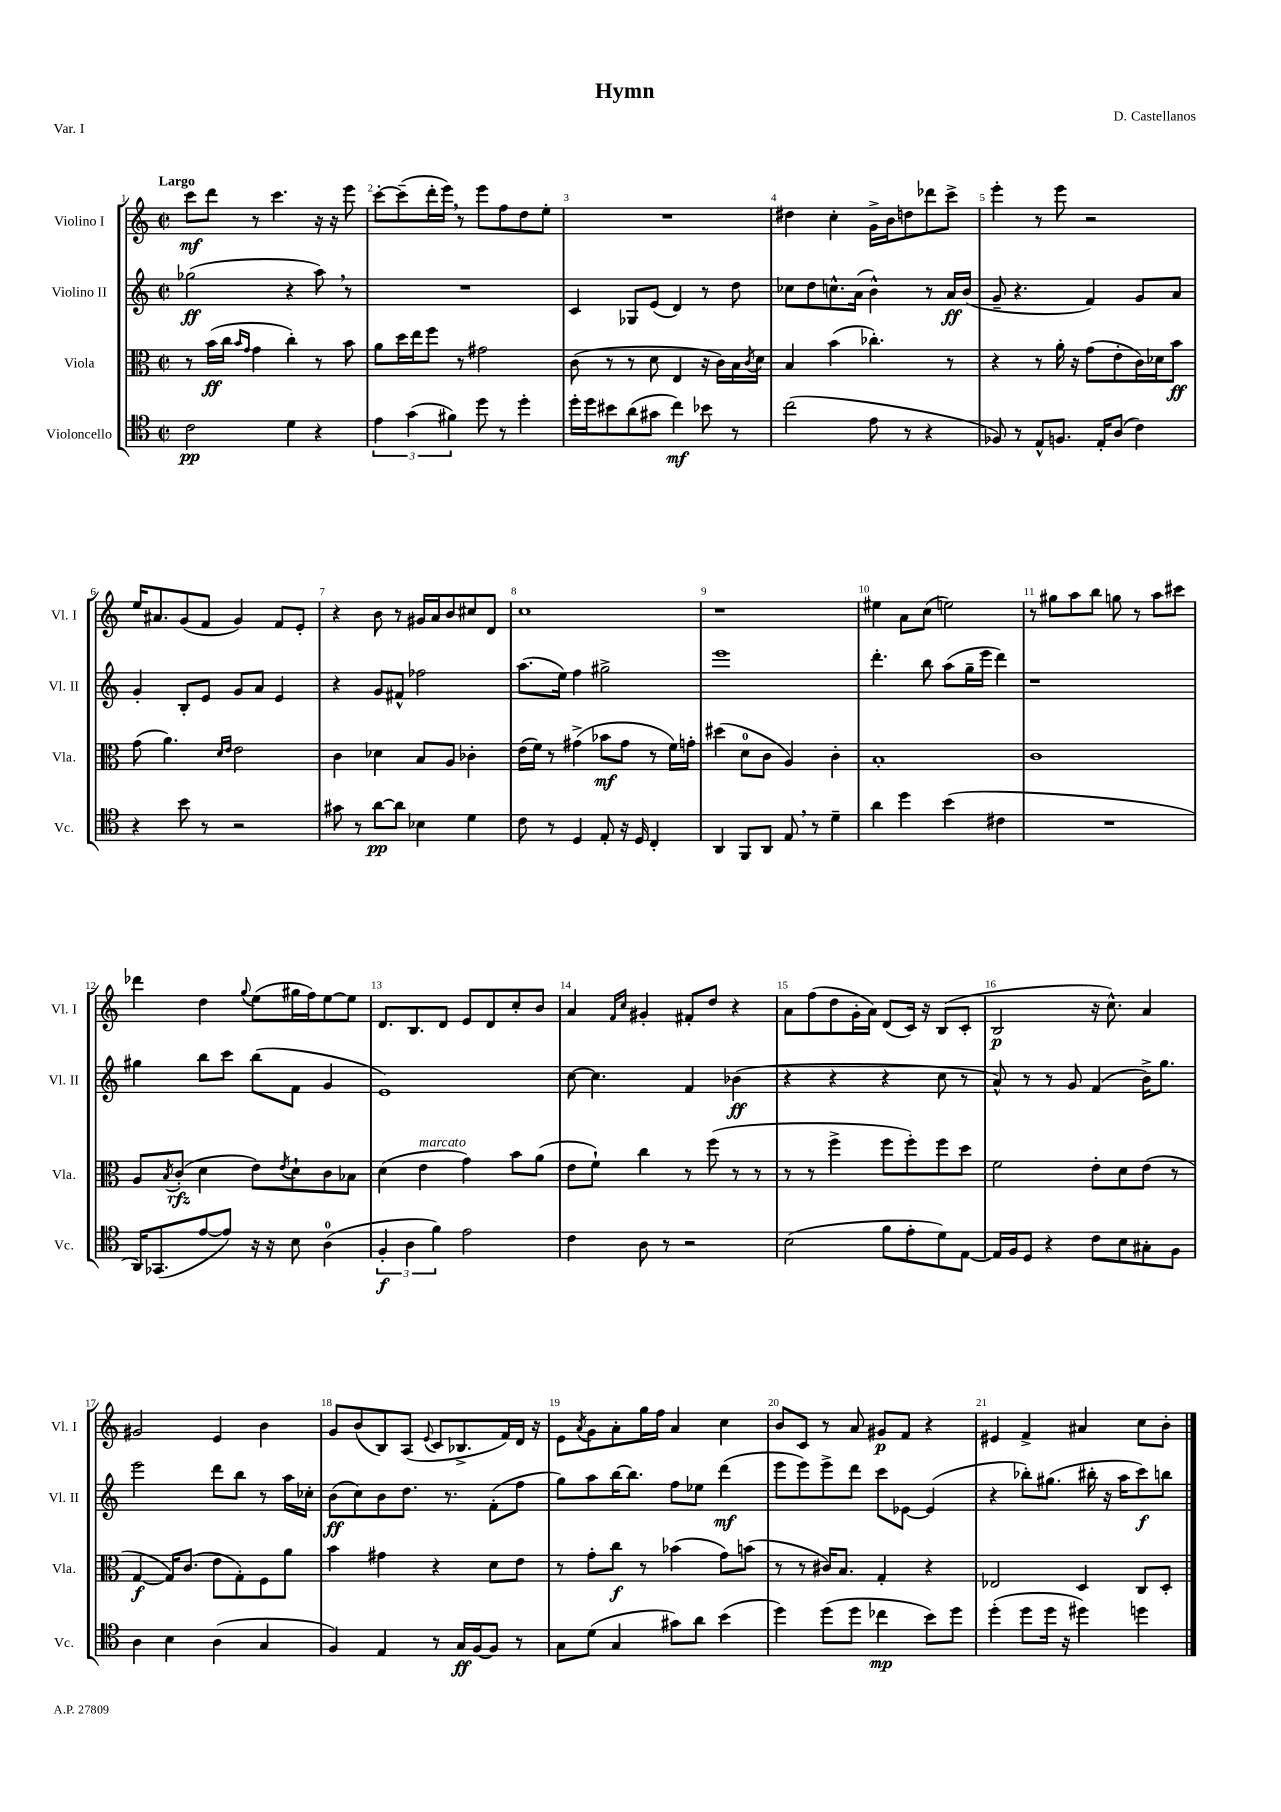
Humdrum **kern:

**kern	**dynam	**kern	**dynam	**kern	**dynam	**kern	**dynam
*part4	*part4	*part3	*part3	*part2	*part2	*part1	*part1
*staff4	*staff4	*staff3	*staff3	*staff2	*staff2	*staff1	*staff1
*I"Violoncello	*	*I"Viola	*	*I"Violino II	*	*I"Violino I	*
*I'Vc.	*	*I'Vla.	*	*I'Vl. II	*	*I'Vl. I	*
*clefC4	*	*clefC3	*	*clefG2	*	*clefG2	*
*k[]	*	*k[]	*	*k[]	*	*k[]	*
*M2/2	*	*M2/2	*	*M2/2	*	*M2/2	*
*met(c|)	*	*met(c|)	*	*met(c|)	*	*met(c|)	*
=1	=1	=1	=1	=1	=1	=1	=1
!	!	!	!	!	!	!LO:TX:a:B:t=Largo	!
2c\	pp	8r	.	(2gg-X\	ff	8ccc\L	mf
.	.	(16b\LL	ff	.	.	8ddd\J	.
.	.	16cc\JJ	.	.	.	.	.
.	.	16qqb/LL	.	.	.	.	.
.	.	16qqg/JJ	.	.	.	.	.
.	.	4g\	.	.	.	8r	.
.	.	.	.	.	.	4.ccc\	.
4d\	.	4cc'\)	.	4r	.	.	.
4r	.	8r	.	8aa,\)	.	16r	.
.	.	.	.	.	.	16r	.
.	.	8b\	.	8r	.	8eee\	.
=2	=2	=2	=2	=2	=2	=2	=2
6e\	.	8a\L	.	1r	.	[8ccc'\L	.
.	.	16dd\L	.	.	.	(8ccc~\]	.
(6g\	.	.	.	.	.	.	.
.	.	16ee\J	.	.	.	.	.
.	.	8ff\J	.	.	.	16ddd'\L	.
.	.	.	.	.	.	16eee,\JJ)	.
6f#X\)	.	.	.	.	.	.	.
.	.	8r	.	.	.	8r	.
8dd\	.	2g#X\	.	.	.	8eee\L	.
8r	.	.	.	.	.	8ff\	.
4dd'\	.	.	.	.	.	8dd\	.
.	.	.	.	.	.	8ee'\J	.
=3	=3	=3	=3	=3	=3	=3	=3
16dd'\LL	.	(8c\	.	4c/	.	1r	.
16dd\J	.	.	.	.	.	.	.
8b#X\	.	8r	.	.	.	.	.
(8a\	.	8r	.	8G-X/L	.	.	.
8g#X\J	.	8d\	.	(8e/J	.	.	.
4cc\)	mf	4E/	.	4d/)	.	.	.
8b-X\	.	16r	.	8r	.	.	.
.	.	16c\LL)	.	.	.	.	.
8r	.	16B\	.	8dd\	.	.	.
.	.	8qc/	.	.	.	.	.
.	.	16d\JJ	.	.	.	.	.
=4	=4	=4	=4	=4	=4	=4	=4
(2cc\	.	4B/	.	8cc-X\L	.	4dd#X\	.
.	.	.	.	8dd\	.	.	.
.	.	(4b\	.	8.ccn^^\	.	4cc'\	.
.	.	.	.	(16a\Jk	.	.	.
8e\	.	4.cc-X'\)	.	4b^^\)	.	16g^\LL	.
.	.	.	.	.	.	16b\J	.
8r	.	.	.	.	.	8ddn\	.
4r	.	.	.	8r	.	8ddd-X\	.
.	.	8r	.	16a/LL	ff	8ccc^\J	.
.	.	.	.	(16b/JJ	.	.	.
=5	=5	=5	=5	=5	=5	=5	=5
8F-X/)	.	4r	.	8g~/	.	4eee'\	.
8r	.	.	.	4.r	.	.	.
8E^^/L	.	8r	.	.	.	8r	.
8.Fn/J	.	16a'\	.	.	.	8eee\	.
.	.	16r	.	.	.	.	.
.	.	(8g\L	.	4f/)	.	2r	.
16E'/KL	.	.	.	.	.	.	.
(8A/J	.	8e'\	.	.	.	.	.
4c\)	.	16c\L)	.	8g/L	.	.	.
.	.	16d-X\J	.	.	.	.	.
.	.	8b\J	ff	8a/J	.	.	.
!!LO:LB:g=z
=6	=6	=6	=6	=6	=6	=6	=6
4r	.	(8g\	.	4g'/	.	16ee/KL	.
.	.	.	.	.	.	8.a#X/	.
.	.	4.a\)	.	.	.	.	.
8b\	.	.	.	8B'/L	.	(8g/	.
8r	.	.	.	8e/J	.	8f/J	.
.	.	16qqd/LL	.	.	.	.	.
.	.	16qqe/JJ	.	.	.	.	.
2r	.	2e\	.	8g/L	.	4g/)	.
.	.	.	.	8a/J	.	.	.
.	.	.	.	4e/	.	8f/L	.
.	.	.	.	.	.	8e'/J	.
=7	=7	=7	=7	=7	=7	=7	=7
8g#X\	.	4c\	.	4r	.	4r	.
8r	.	.	.	.	.	.	.
[8a\L	pp	4d-X\	.	8g/L	.	8b\	.
8a\J]	.	.	.	8f#X^^/J	.	8r	.
4B-X\	.	8B/L	.	2ff-X\	.	16g#X/LL	.
.	.	.	.	.	.	16a/J	.
.	.	8A/J	.	.	.	8b/	.
4d\	.	4c-X'\	.	.	.	8cc#X/	.
.	.	.	.	.	.	8d/J	.
=8	=8	=8	=8	=8	=8	=8	=8
8c\	.	(16e\LL	.	(8.aa\L	.	1cc	.
.	.	16f\JJ)	.	.	.	.	.
8r	.	8r	.	.	.	.	.
.	.	.	.	16ee\Jk)	.	.	.
4D/	.	(4g#X^\	.	4ff\	.	.	.
8E'/	.	8b-X\L	mf	2gg#X^\	.	.	.
16r	.	8g#\J	.	.	.	.	.
16D/	.	.	.	.	.	.	.
4C'/	.	8r	.	.	.	.	.
.	.	16f\LL)	.	.	.	.	.
.	.	16gn'\JJ	.	.	.	.	.
=9	=9	=9	=9	=9	=9	=9	=9
4AA/	.	(4dd#X\	.	1eee	.	1r	.
8FF/L	.	8d\L	.	.	.	.	.
8AA/J	.	8c\J	.	.	.	.	.
8E,/	.	4A/)	.	.	.	.	.
8r	.	.	.	.	.	.	.
4d~\	.	4c'\	.	.	.	.	.
=10	=10	=10	=10	=10	=10	=10	=10
4a\	.	1B'	.	4.ddd'\	.	4ee#X\	.
4dd\	.	.	.	.	.	8a\L	.
.	.	.	.	8bb\	.	(8cc\J	.
(4b\	.	.	.	(8aa\L	.	2een\)	.
.	.	.	.	16gg~\L	.	.	.
.	.	.	.	16eee\JJ	.	.	.
4c#X\	.	.	.	4ddd\)	.	.	.
=11	=11	=11	=11	=11	=11	=11	=11
1r	.	1c	.	1r	.	8r	.
.	.	.	.	.	.	8gg#X\L	.
.	.	.	.	.	.	8aa\	.
.	.	.	.	.	.	8bb\J	.
.	.	.	.	.	.	8ggn\	.
.	.	.	.	.	.	8r	.
.	.	.	.	.	.	8aa\L	.
.	.	.	.	.	.	8ccc#X\J	.
!!LO:LB:g=z
=12	=12	=12	=12	=12	=12	=12	=12
16AA/KL)	.	8A/L	.	4gg#X\	.	4ddd-X\	.
(8.GG-X/	.	.	.	.	.	.	.
.	.	8qB/	.	.	.	.	.
.	.	(8c'/J	rfz	.	.	.	.
[8e/	.	4d\	.	8bb\L	.	4dd\	.
8e/J])	.	.	.	8ccc\J	.	.	.
.	.	.	.	.	.	8qqgg/	.
16r	.	8e\L)	.	(8bb\L	.	(8ee\L	.
16r	.	.	.	.	.	.	.
.	.	8qe/	.	.	.	.	.
8B\	.	8d`\	.	8f\J	.	16gg#X\L	.
.	.	.	.	.	.	16ff\J)	.
(4A\	.	8c\	.	4g/	.	[8ee\	.
.	.	8B-X\J	.	.	.	8ee\J]	.
=13	=13	=13	=13	=13	=13	=13	=13
6F'/	f	(4d\	.	1e)	.	8.d/L	.
6A\	.	.	.	.	.	.	.
.	.	.	.	.	.	8.B/	.
!	!	!LO:TX:a:i:t=marcato	!	!	!	!	!
.	.	4e\	.	.	.	.	.
6f\)	.	.	.	.	.	.	.
.	.	.	.	.	.	8d/J	.
2e\	.	4g\)	.	.	.	8e/L	.
.	.	.	.	.	.	8d/	.
.	.	8b\L	.	.	.	8cc'/	.
.	.	(8a\J	.	.	.	8b/J	.
=14	=14	=14	=14	=14	=14	=14	=14
4c\	.	8e\L	.	[8cc\	.	4a/	.
.	.	8f`\J)	.	4.cc\]	.	.	.
.	.	.	.	.	.	16qqf/LL	.
.	.	.	.	.	.	16qqcc/JJ	.
8A\	.	4cc\	.	.	.	4g#X'/	.
8r	.	.	.	.	.	.	.
2r	.	8r	.	4f/	.	8f#X'/L	.
.	.	(8ff\	.	.	.	8dd/J	.
.	.	8r	.	(4b-X\	ff	4r	.
.	.	8r	.	.	.	.	.
=15	=15	=15	=15	=15	=15	=15	=15
(2B\	.	8r	.	4r	.	8a\L	.
.	.	8r	.	.	.	(8ff\	.
.	.	4ff^\	.	4r	.	8dd\	.
.	.	.	.	.	.	16g'\L	.
.	.	.	.	.	.	16a\JJ)	.
8f\L	.	8ff\L	.	4r	.	(8d/L	.
8e'\	.	8ff'\)	.	.	.	16c/Jk)	.
.	.	.	.	.	.	16r	.
8d\)	.	8ff\	.	8cc\	.	(8B/L	.
[8E\J	.	8dd\J	.	8r	.	8c'/J	.
=16	=16	=16	=16	=16	=16	=16	=16
16E/LL]	.	2f\	.	8a^^/)	.	2B/	p
16F/J	.	.	.	.	.	.	.
8D/J	.	.	.	8r	.	.	.
4r	.	.	.	8r	.	.	.
.	.	.	.	8g/	.	.	.
8c\L	.	8e'\L	.	(4f/	.	16r	.
.	.	.	.	.	.	8.cc^^\)	.
8B\	.	8d\	.	.	.	.	.
8G#X'\	.	(8e\J	.	16b^\KL)	.	4a/	.
.	.	.	.	8.gg\J	.	.	.
8F\J	.	8r	.	.	.	.	.
!!LO:LB:g=z
=17	=17	=17	=17	=17	=17	=17	=17
4A\	.	[4G/	f	2eee\	.	2g#X/	.
4B\	.	16G/KL])	.	.	.	.	.
.	.	(8.c/J	.	.	.	.	.
(4A\	.	8e\L	.	8ddd\L	.	4e/	.
.	.	8G'\)	.	8bb\J	.	.	.
4G/	.	8F\	.	8r	.	4b\	.
.	.	8a\J	.	16aa\LL	.	.	.
.	.	.	.	16cc-X'\JJ	.	.	.
=18	=18	=18	=18	=18	=18	=18	=18
4F/)	.	4b\	.	(8b\L	ff	8g/L	.
.	.	.	.	8cc\)	.	(8b/	.
4E/	.	4g#X\	.	8b\	.	8B/)	.
.	.	.	.	8.dd\J	.	(8A/J	.
.	.	.	.	.	.	8qqe/	.
8r	.	4r	.	.	.	8c/L	.
.	.	.	.	8.r	.	.	.
16G/LL	ff	.	.	.	.	8.B-X^/	.
[16F/J	.	.	.	.	.	.	.
8F/J]	.	8d\L	.	(8f'\L	.	.	.
.	.	.	.	.	.	16f/L)	.
8r	.	8e\J	.	8ff\J	.	16d/JJ	.
.	.	.	.	.	.	16r	.
=19	=19	=19	=19	=19	=19	=19	=19
8G\L	.	8r	.	8gg\L)	.	8e\L	.
.	.	.	.	.	.	8qa/	.
(8d\J	.	8g'\L	.	8aa\	.	8g\	.
4G/	.	8cc\J	f	[16bb\K	.	8a'\	.
.	.	.	.	8.bb\J]	.	.	.
.	.	8r	.	.	.	16gg\L	.
.	.	.	.	.	.	16ff\JJ	.
8g#X\L)	.	(4b-X\	.	8ff\L	.	4a/	.
8a\J	.	.	.	8ee-X\J	.	.	.
(4b\	.	8g\L)	.	(4ddd\	mf	4cc\	.
.	.	(8bn\J	.	.	.	.	.
=20	=20	=20	=20	=20	=20	=20	=20
4dd\)	.	8r	.	8eee\L	.	8b/L	.
.	.	8r	.	8eee\)	.	8c/J	.
(8dd\L	.	16c#X/KL)	.	8eee^\	.	8r	.
.	.	8.B/J	.	.	.	.	.
8dd\J	.	.	.	8ddd\J	.	8a/	.
4cc-X\	mp	4G'/	.	8ccc\L	.	8g#X/L	p
.	.	.	.	[8e-X\J	.	8f/J	.
8b\L)	.	4r	.	(4e-/]	.	4r	.
8dd\J	.	.	.	.	.	.	.
=21	=21	=21	=21	=21	=21	=21	=21
(4dd'\	.	2E-X/	.	4r	.	4e#X/	.
8dd\L	.	.	.	8bb-X'\L)	.	4f^/	.
16dd\Jk	.	.	.	(8.gg#X\J	.	.	.
16r	.	.	.	.	.	.	.
4dd#X\)	.	4D/	.	.	.	4a#X/	.
.	.	.	.	16bb#X'\	.	.	.
.	.	.	.	16r	.	.	.
.	.	.	.	16aa\KL	.	.	.
4ddn\	.	8C/L	.	8ccc\)	f	8cc\L	.
.	.	8D'/J	.	8bbn\J	.	8b'\J	.
==	==	==	==	==	==	==	==
*-	*-	*-	*-	*-	*-	*-	*-
